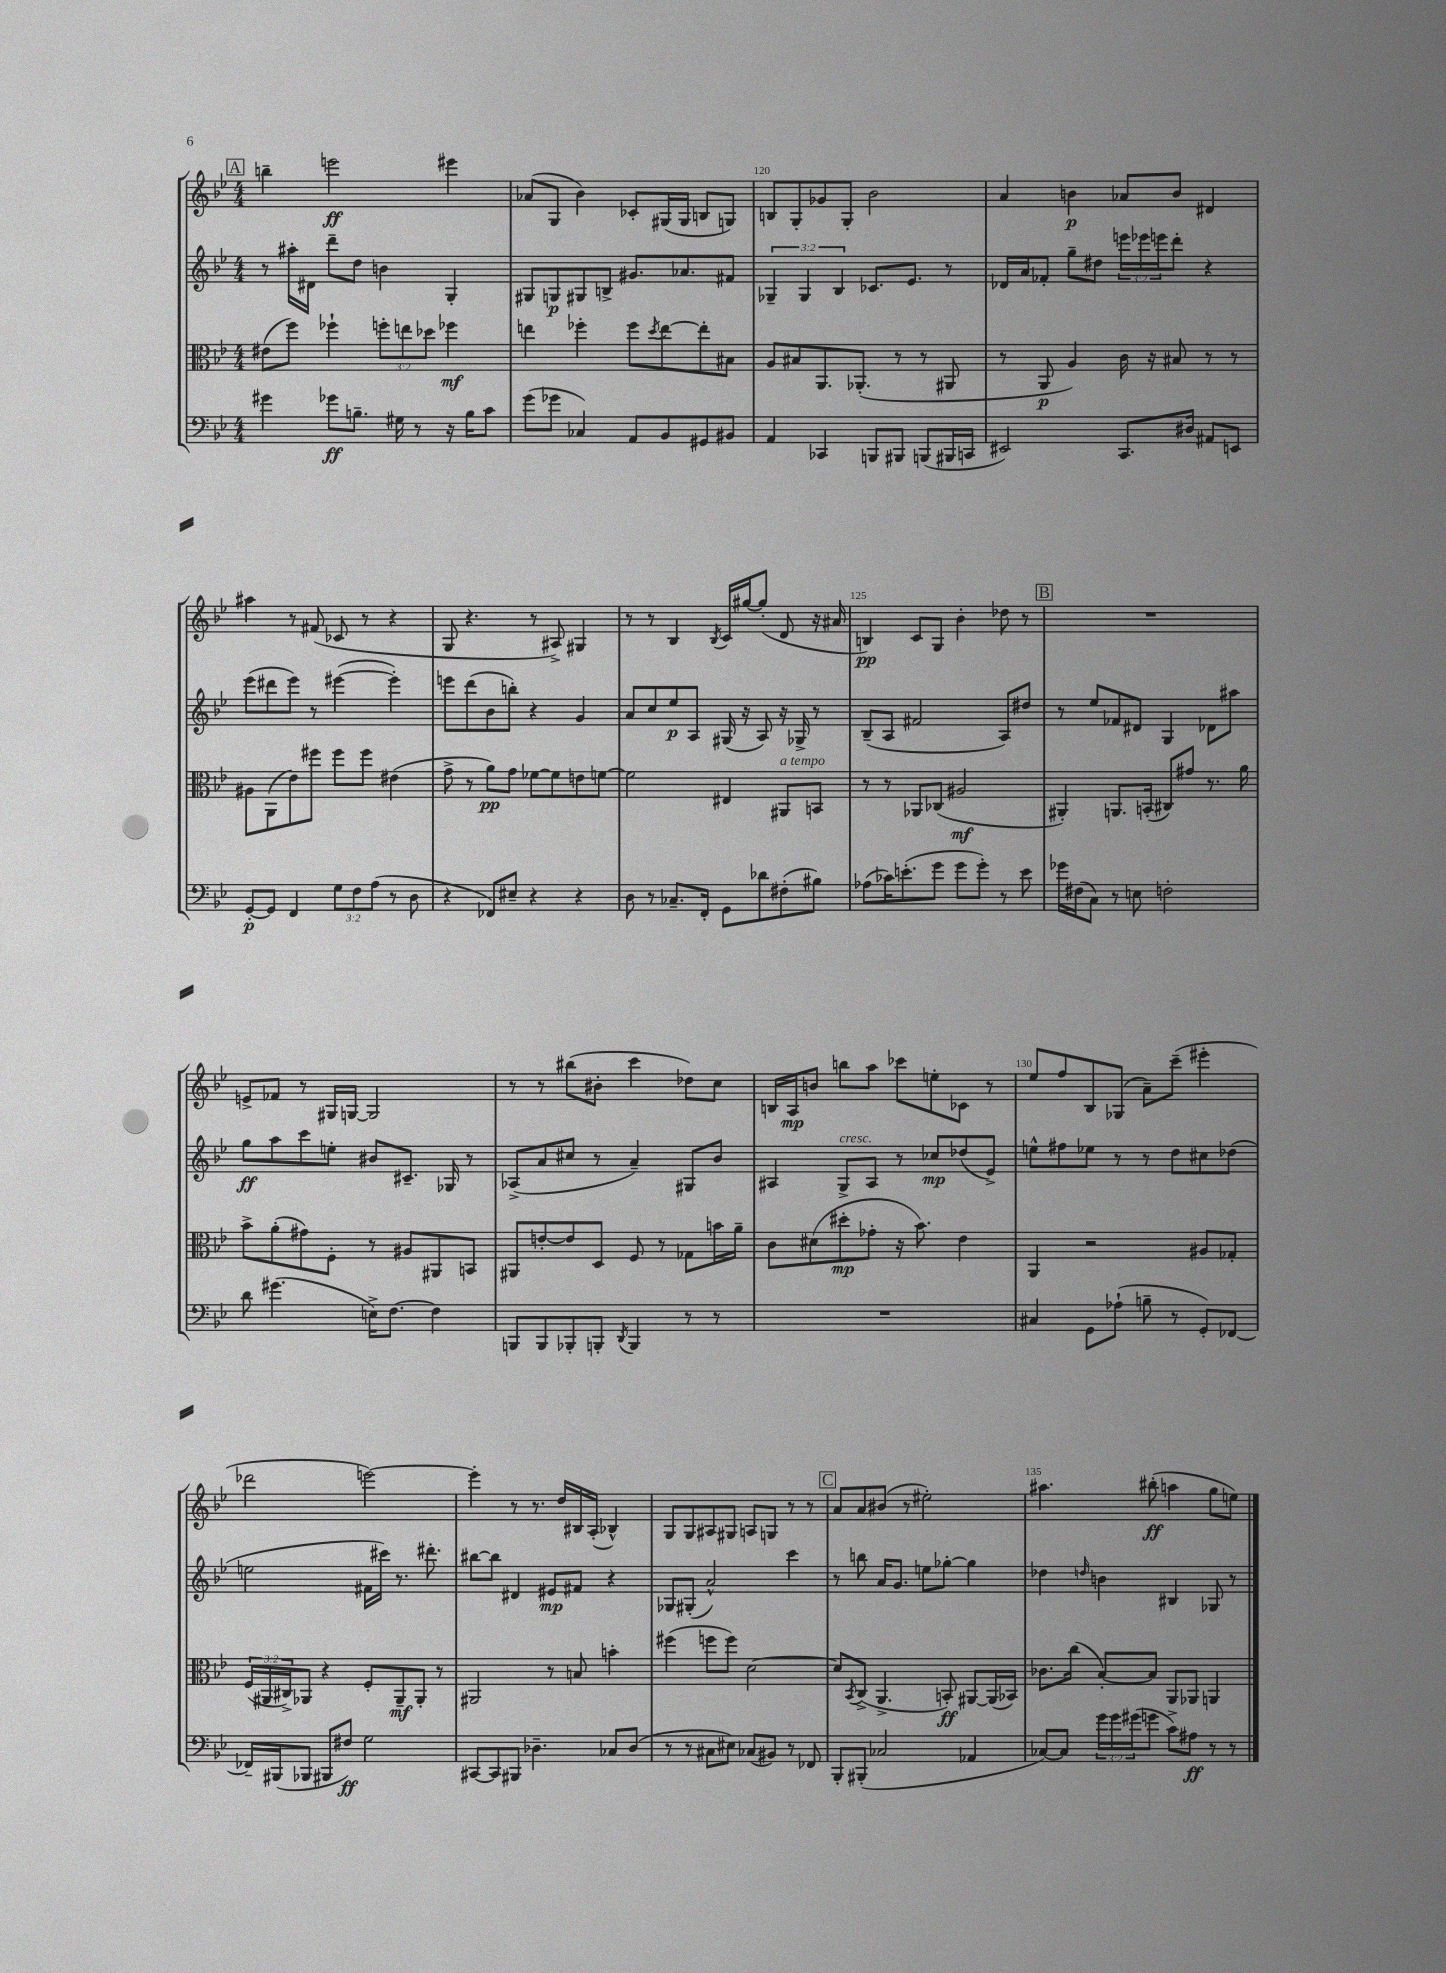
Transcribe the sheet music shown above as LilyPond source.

<<
\new StaffGroup <<
\new Staff = "s0" {
    \clef treble \key bes \major \numericTimeSignature \time 4/4
    \mark \markup { \box "A" } b''4-- e'''2\ff eis'''4 |
    aes'8( g8 bes'4) ces'8-. gis16( gis16 b8 g8) |
    b8 g8-. ges'8 g8-. bes'2 |
    a'4 b'4\p aes'8 b'8 dis'4 |
    ais''4 r8 fis'8( ces'8 r8 r4 |
    g8 r4. r8 ais8->) gis4 |
    r8 r8 bes4 \acciaccatura { bes8 } c'16 gis''16~ gis''8-.( d'8 r16 ais'16 |
    b4\pp) c'8 g8 bes'4-. des''8 r8 |
    \mark \markup { \box "B" } R1 |
    e'8-> fes'8 r8 gis16 g16~ g2 |
    r8 r8 bis''8( bis'8-. c'''4 des''8) c''8 |
    b16 a16\mp b'8 b''8 a''8 ces'''8 e''8-. ces'8 r8 |
    ees''8 f''8 bes8 ges8( a'8--) c'''8--( eis'''4-. |
    des'''2 e'''2~) |
    e'''4-. r8 r8. d''16 bis16 a16-.( bes4-^) |
    g8 g8 ais8 gis8 a8 g8 r8 r8 |
    \mark \markup { \box "C" } a'8 a'8 bis'8( r8 eis''2-.) |
    ais''4. bis''8-.\ff( a''4 g''8 e''8) \bar "|." |
}
\new Staff = "s1" {
    \clef treble \key bes \major \numericTimeSignature \time 4/4 \override Staff.TupletNumber.text = #tuplet-number::calc-fraction-text
    \mark \markup { \box "A" } r8 ais''16-. dis'16 d'''8-- d''8 b'4 g4-. |
    gis8 g8\p gis8 b8-> gis'8. aes'8. fis'8 |
    \tuplet 3/2 { ges4-- ges4 bes4 } ces'8. ees'8. r8 |
    des'16 a'16 fes'8-. g''8-- dis''8 \tuplet 3/2 { e'''16 ees'''16 e'''16 } d'''8-. r4 |
    ees'''8( dis'''8 ees'''8) r8 eis'''4~( eis'''4-.) |
    e'''8 d'''8( bes'8 b''8-.) r4 g'4 |
    a'8 c''8 ees''8\p a8 gis16( r16 a8) r16 ges16-> r8 |
    bes8--( a8 fis'2 a8) dis''8 |
    \mark \markup { \box "B" } r8 ees''8 fes'8 dis'8 g4 des'8 ais''8 |
    g''8\ff a''8 c'''8 e''8-. bis'8 cis'8.-- ges16 r8 |
    aes8->( a'8 cis''8 r8 a'4--) gis8 bes'8 |
    ais4 g8->^\markup { \italic "cresc." } ais8 r8 ces''8\mp des''8( ees'8->) |
    e''8-^ fis''8 ees''8 r8 r8 d''8 cis''8 des''8( |
    e''2 fis'16 cis'''16) r8. dis'''8.-. |
    bis''8~ bis''8 dis'4 eis'8\mp fis'8 r4 |
    ges8 gis8-.( a'2-^) c'''4 |
    \mark \markup { \box "C" } r8 b''8 a'16 g'8. e''8 ges''8~-. ges''4 |
    des''4 \grace { d''16 } b'4 bis4 ges8 r8 \bar "|." |
}
\new Staff = "s2" {
    \clef alto \key bes \major \numericTimeSignature \time 4/4 \override Staff.TupletNumber.text = #tuplet-number::calc-fraction-text
    \mark \markup { \box "A" } eis'8( f''8) fes''4-! \tuplet 3/2 { f''8-. e''8 des''8 } fes''4\mf |
    e''4 fes''4-. fes''8 \acciaccatura { d''8 } e''8~ e''8-. bis8 |
    a8 bis8 a,8. aes,8.-.( r8 r8 ais,8 |
    r8 a,8\p a4) c'16 r16 bis8 r8 r8 |
    ais8 a,8( ees'8) fis''8 fis''8 fis''8 eis'4( |
    g'8-> r8 a'8\pp) g'8 fes'8~ fes'8 e'8 f'8~ |
    f'2 eis4 ais,8^\markup { \italic "a tempo" } b,8 |
    r8 r8 aes,8 ces8( ais2\mf |
    \mark \markup { \box "B" } ais,4-.) a,8. b,16-.( cis8) gis'8 r8. a'16 |
    bes'8-> a'8-.( gis'8) f8-. r8 ais8 ais,8 b,8 |
    ais,8 e'8~-. e'8 d8 f8 r8 ges8 b'16 a'16-- |
    c'8 dis'8( dis''8-.\mp ges'8-. r16 bes'8.) ees'4 |
    a,4 r2 ais8 ges8-. |
    \tuplet 3/2 { f16( ais,16 cis16->) } aes,8 r4 f8-. aes,8--\mf aes,8-. r8 |
    ais,2 r8 b8 b'4-. |
    fis''4( f''8 f''8) d'2~ |
    \mark \markup { \box "C" } d'8 \acciaccatura { bes,8 } c8->( a,4.-> b,8-.\ff) ais,8~ ais,16( bes,16) |
    ces'8. c''16( bes8~-.) bes8 a,8 aes,8 a,4 \bar "|." |
}
\new Staff = "s3" {
    \clef bass \key bes \major \numericTimeSignature \time 4/4 \override Staff.TupletNumber.text = #tuplet-number::calc-fraction-text
    \mark \markup { \box "A" } gis'4 ges'8\ff b8.-- gis16 r8 r16 b16 c'8 |
    g'8( ges'8 ces4) a,8 bes,8 gis,8 bis,8 |
    a,4 ces,4 b,,8 bis,,8 b,,8( bis,,16 c,16 |
    eis,2) c,8. dis16 ais,8 e,8 |
    g,8~-.\p g,8 f,4 \tuplet 3/2 { g8 f8 a8( } r8 d8 |
    r4 fes,8) eis8-- r4 r4 |
    d8 r8 ces8.-- f,16-. g,8 des'8 fis8-.( bis8) |
    aes8( ces'16) e'8.-.( g'8 g'8 g'8-.) r8 e'8 |
    \mark \markup { \box "B" } ges'16 fis16( c8) r8 e8 f2-. |
    d'8 gis'4.( e16->) f8.~ f4 |
    b,,8 b,,8 bes,,8-. b,,8-. \acciaccatura { d,8 } b,,4 r8 r8 |
    R1 |
    cis4 g,8 aes8-!( b8-- r8 g,8-.) fes,8~ |
    fes,16-- bis,,16( bes,,8 bis,,8 fis8\ff) g2 |
    cis,8~ cis,8 bis,,8 des4.-- ces8 des8( |
    r8 r8 cis8 eis8) ces8( bis,8) r8 fes,8 |
    \mark \markup { \box "C" } bes,,8-. bis,,8-.( ces2 aes,4 |
    ces8~) ces8 \tuplet 3/2 { g'16 g'16 gis'16( } g'8 c'8->) ais8\ff r8 r8 \bar "|." |
}
>>
>>
\layout { \context { \Score currentBarNumber = #118 \override BarNumber.break-visibility = ##(#f #t #t) barNumberVisibility = #(every-nth-bar-number-visible 5) } }
